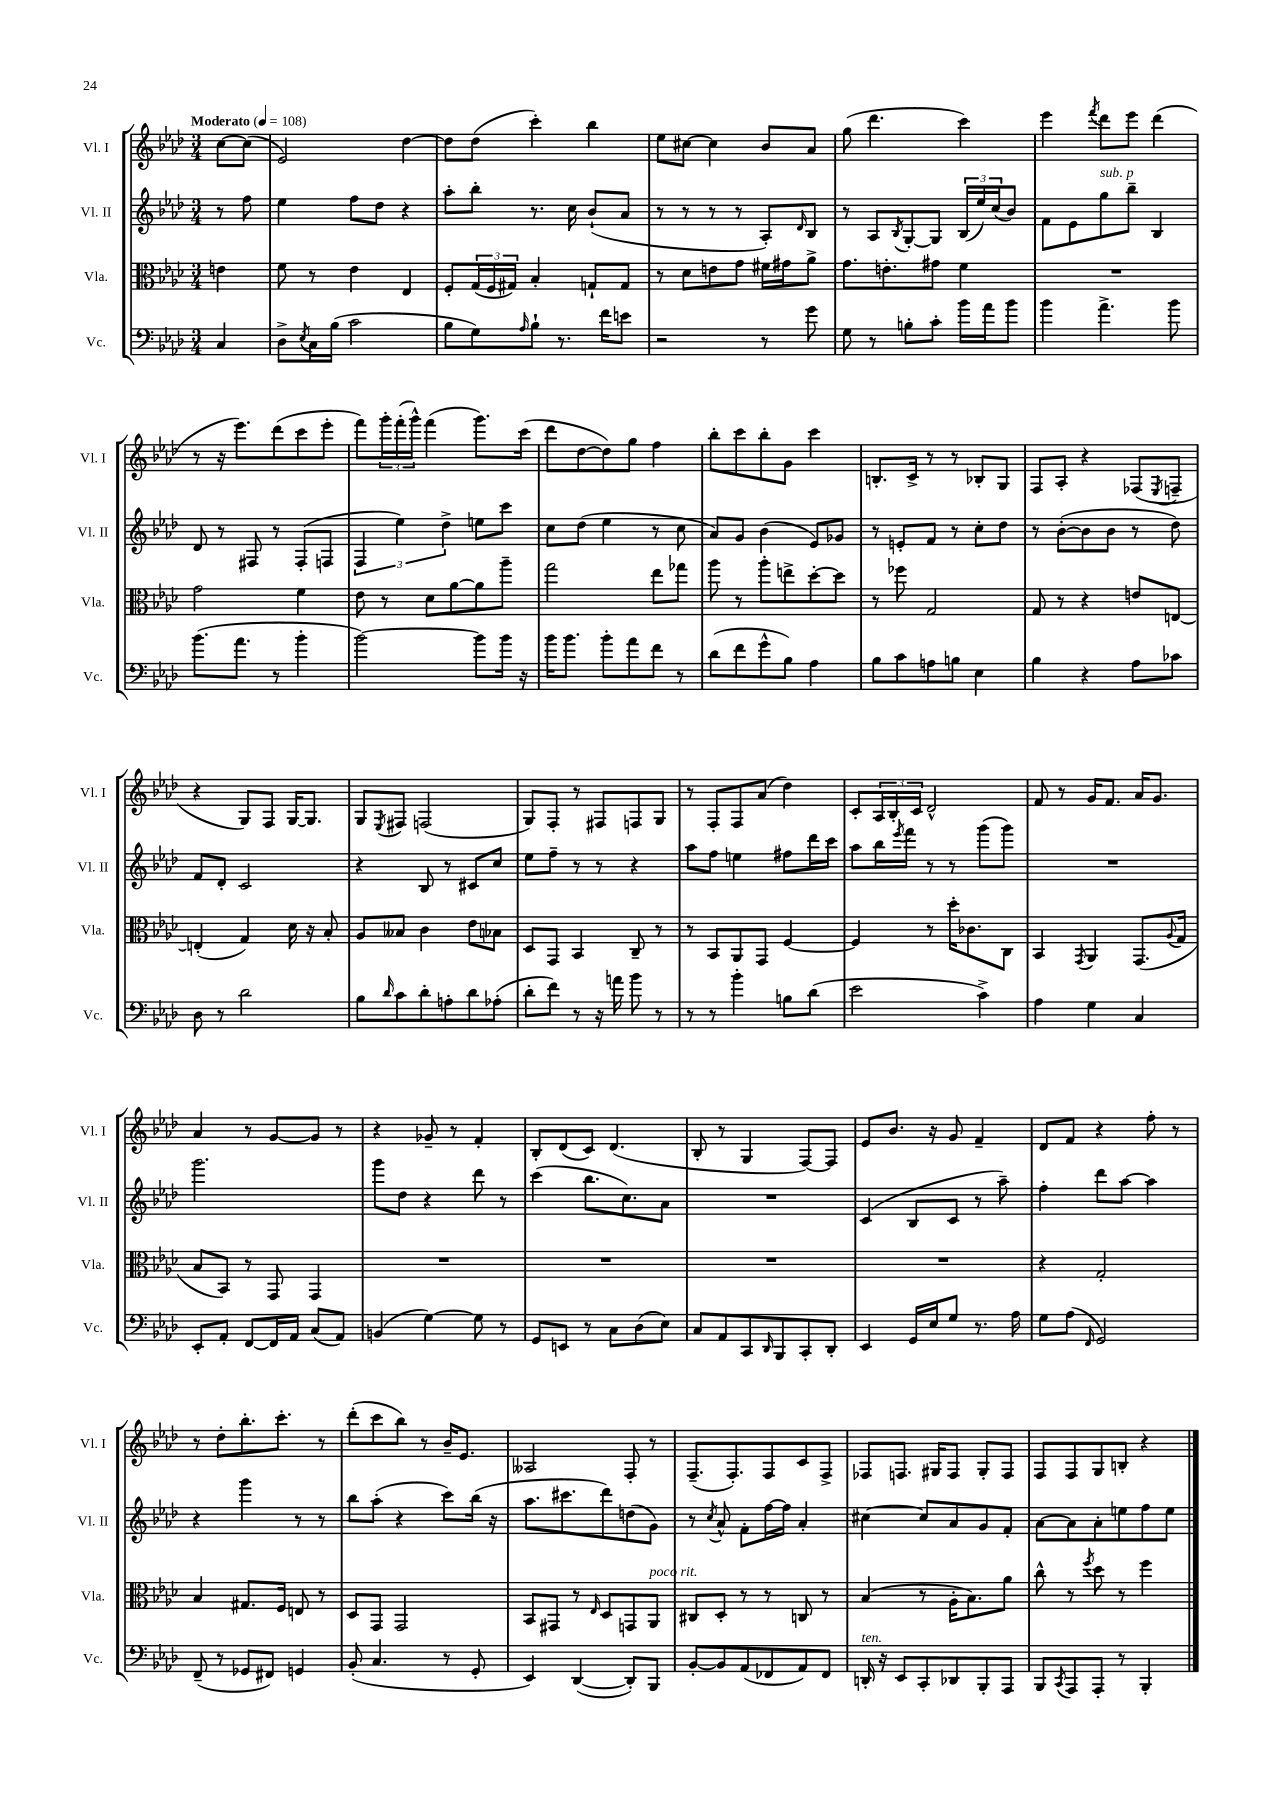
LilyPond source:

<<
\new StaffGroup <<
\new Staff = "s0" \with { instrumentName = "Vl. I" shortInstrumentName = "Vl. I" } {
    \clef treble \key aes \major \numericTimeSignature \time 3/4 \partial 4 \tempo "Moderato" 4 = 108
    c''8~ c''8( |
    ees'2) des''4~ |
    des''8 des''8( c'''4-.) bes''4 |
    ees''8 cis''8~ cis''4 bes'8 aes'8 |
    g''8( des'''4. c'''4) |
    ees'''4 \acciaccatura { f'''8 } des'''8 ees'''8 des'''4( |
    r8 r16 ees'''8.) des'''8( c'''8 ees'''8-. |
    f'''8) \tuplet 3/2 { g'''16-. f'''16-.( g'''16-^) } f'''4( g'''8.) c'''16( |
    des'''8 des''8~ des''8) g''8 f''4 |
    bes''8-. c'''8 bes''8-. g'8 c'''4 |
    b8.-. c'16-> r8 r8 bes8-. g8 |
    f8 aes8-. r4 fes8( \acciaccatura { ees8 } f8-- |
    r4 g8) f8 g16~ g8. |
    g8 \acciaccatura { ees8 } fis8 f2( |
    g8) f8-. r8 fis8 f8 g8 |
    r8 f8-. f8 aes'8( des''4) |
    c'8-. \tuplet 3/2 { aes16 bes16-. c'16 } des'2-^ |
    f'8 r8 g'16 f'8. aes'16 g'8. |
    aes'4 r8 g'8~ g'8 r8 |
    r4 ges'8-- r8 f'4-. |
    bes8-. des'8( c'8) des'4.( |
    bes8-. r8 g4 f8~) f8 |
    ees'8 bes'8. r16 g'8 f'4-- |
    des'8 f'8 r4 f''8-. r8 |
    r8 des''8-. bes''8.-. c'''8.-. r8 |
    des'''8-.( c'''8 bes''8) r8 bes'16-- ees'8. |
    aeses2 f8-. r8 |
    f8.--( f8.-.) f8 c'8 f8-> |
    fes8 f8. gis16 f8 gis8-. f8 |
    f8 f8 g8 b8-. r4 \bar "|." |
}
\new Staff = "s1" \with { instrumentName = "Vl. II" shortInstrumentName = "Vl. II" } {
    \clef treble \key aes \major \numericTimeSignature \time 3/4 \partial 4
    r8 f''8 |
    ees''4 f''8 des''8 r4 |
    aes''8-. bes''8-. r8. c''16 bes'8-!( aes'8 |
    r8 r8 r8 r8 aes8-.) \grace { des'16 } bes8 |
    r8 aes8 \acciaccatura { bes8 } g8~-. g8 \tuplet 3/2 { bes16( ees''16) c''16( } bes'8) |
    f'8 ees'8 g''8^\markup { \italic "sub. p" } bes''8-- bes4 |
    des'8 r8 fis8 r8 fis8-.( f8 |
    \tuplet 3/2 { f4 ees''4) des''4-> } e''8 c'''8 |
    c''8 des''8( ees''4 r8 c''8 |
    aes'8) g'8 bes'4( ees'8) ges'8 |
    r8 e'8-. f'8 r8 c''8-. des''8 |
    r8 bes'8~-.( bes'8 bes'8 r8 des''8) |
    f'8 des'8-. c'2 |
    r4 bes8 r8 cis'8 c''8 |
    ees''8 f''8-- r8 r8 r4 |
    aes''8 f''8 e''4 fis''8 des'''16 c'''16 |
    aes''8 bes''16 \acciaccatura { ees'''8 } f'''16 r8 r8 g'''8( g'''8) |
    R2. |
    g'''2. |
    g'''8 des''8 r4 des'''8 r8 |
    c'''4( bes''8. c''8.) aes'8 |
    R2. |
    c'4( bes8 c'8 r8 aes''8--) |
    f''4-. des'''8 aes''8~ aes''4 |
    r4 g'''4 r8 r8 |
    bes''8 aes''8-.( r4 c'''8) bes''16( r16 |
    aes''8. cis'''8. des'''8) d''8( g'8) |
    r8 \acciaccatura { c''8 } aes'8-^ f'8-. f''16~ f''16 aes'4-. |
    cis''4~ cis''8 aes'8 g'8 f'8-. |
    aes'8~ aes'8 aes'8-. e''8 f''8 e''8 \bar "|." |
}
\new Staff = "s2" \with { instrumentName = "Vla." shortInstrumentName = "Vla." } {
    \clef alto \key aes \major \numericTimeSignature \time 3/4 \partial 4
    e'4 |
    f'8 r8 ees'4 ees4 |
    f8-. \tuplet 3/2 { g16( f16 gis16) } bes4-. g8-! g8 |
    r8 des'8 e'8 g'8 fis'16 gis'16 aes'8-> |
    g'8. e'8.-. gis'8 f'4 |
    R2. |
    g'2 f'4 |
    ees'8 r8 des'8 aes'8~ aes'8 aes''8-- |
    g''2 ees''8 ges''8 |
    aes''8 r8 aes''8-. e''8-> des''8~-. des''8 |
    r8 fes''8 g2 |
    g8 r8 r4 e'8 e8~ |
    e4-.( g4) des'16 r16 bes8-. |
    aes8 beses8 c'4 ees'8 bes8 |
    des8 g,8 bes,4 c8-- r8 |
    r8 bes,8 aes,8 g,8 f4~ |
    f4 r8 des''16-. ces'8. c8 |
    bes,4 \acciaccatura { g,8 } aes,4 g,8.( \appoggiatura { aes8 } g16 |
    bes8 bes,8) r8 g,8 g,4 |
    R2. |
    R2. |
    R2. |
    R2. |
    r4 g2-. |
    bes4 gis8. f16 e8 r8 |
    des8 g,8 g,2 |
    bes,8 gis,8 r8 \grace { ees16 } des8 g,8 aes,8^\markup { \italic "poco rit." } |
    cis8 des8-. r8 r8 c8 r8 |
    bes4( r8 aes16-. bes8.) aes'8 |
    c''8-^ r8 \acciaccatura { f''8 } des''8 r8 f''4 \bar "|." |
}
\new Staff = "s3" \with { instrumentName = "Vc." shortInstrumentName = "Vc." } {
    \clef bass \key aes \major \numericTimeSignature \time 3/4 \partial 4
    c4 |
    des8-> \acciaccatura { ees8 } c16 bes16( c'2 |
    bes8 g8) \grace { aes16 } bes8-! r8. f'16 e'8 |
    r2 r8 g'8 |
    g8 r8 b8-. c'8-. bes'16 aes'16 bes'8 |
    bes'4 aes'4.-> bes'8 |
    bes'8.( aes'8. r8 bes'4-. |
    bes'2~) bes'8 bes'16 r16 |
    bes'16 bes'8. bes'8-. aes'8 f'8 r8 |
    des'8( f'8 g'8-^ bes8) aes4 |
    bes8 c'8 a8 b8 ees4 |
    bes4 r4 aes8 ces'8 |
    des8 r8 des'2 |
    bes8 \grace { des'16 } c'8 des'8-. a8-. des'8 aes8-.( |
    des'8-. f'8) r8 r16 a'16 bes'8 r8 |
    r8 r8 bes'4-. b8 des'8( |
    ees'2 c'4->) |
    aes4 g4 c4 |
    ees,8-. aes,8-. f,8~ f,16 aes,16 c8( aes,8) |
    b,4( g4~) g8 r8 |
    g,8 e,8 r8 c8 des8( ees8) |
    c8 aes,8 c,8 \grace { des,16 } bes,,8 c,8-. des,8-. |
    ees,4 g,16 ees16 g8 r8. aes16 |
    g8 aes8( \grace { f,16 } g,2) |
    f,8--( r8 ges,8 fis,8) g,4 |
    bes,8-.( c4. r8 g,8-. |
    ees,4) des,4~( des,8-.) bes,,8 |
    bes,8~-. bes,8 aes,8( fes,8 aes,8) fes,8 |
    d,16-.^\markup { \italic "ten." } r16 ees,8 c,8-. des,8 bes,,8-. aes,,8 |
    bes,,8 \acciaccatura { c,8 } aes,,8 aes,,8-. r8 bes,,4-. \bar "|." |
}
>>
>>
\layout { \context { \Score \remove "Bar_number_engraver" } }
